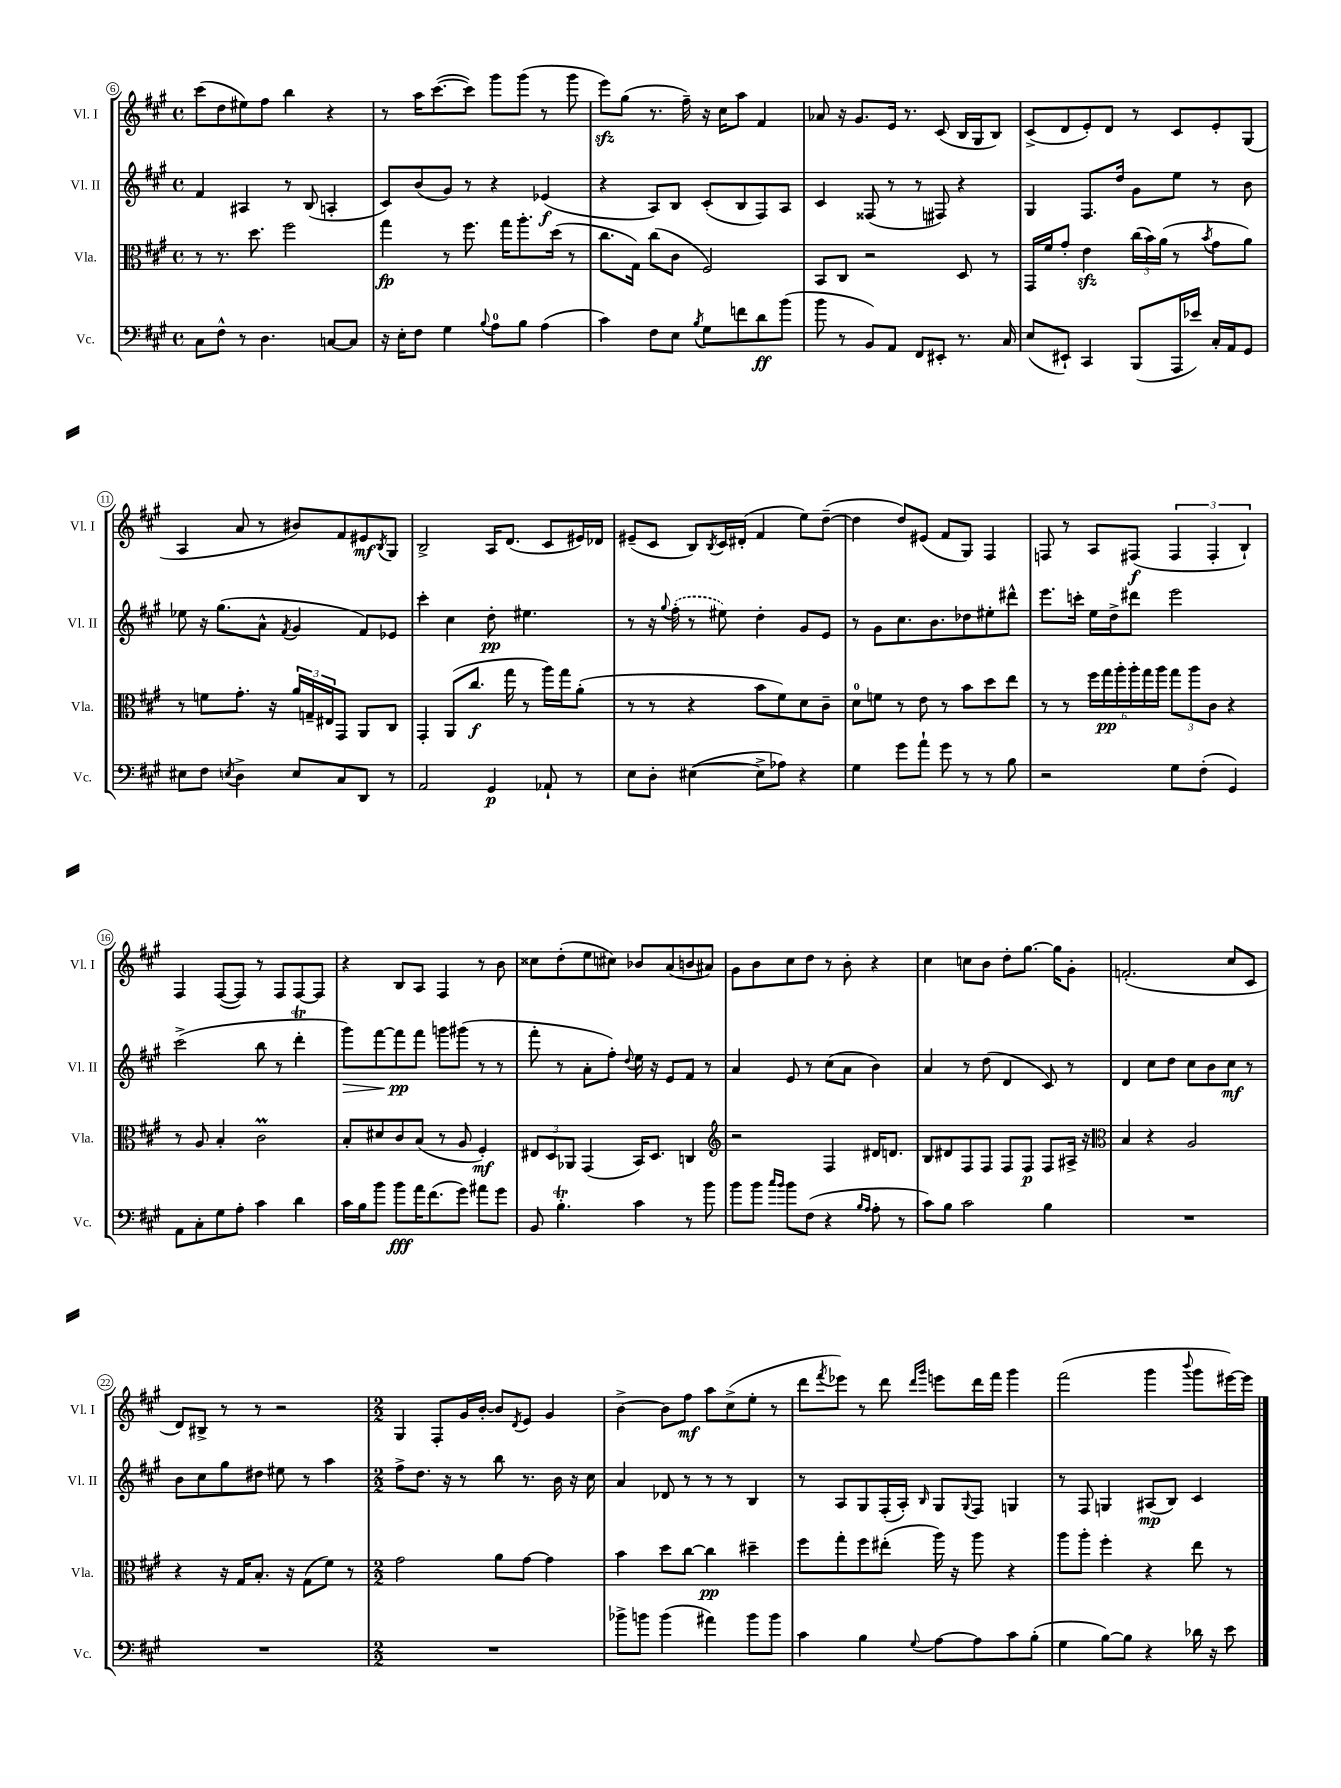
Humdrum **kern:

**kern	**kern	**kern	**kern
*staff4	*staff3	*staff2	*staff1
*clefF4	*clefC3	*clefG2	*clefG2
*k[f#c#g#]	*k[f#c#g#]	*k[f#c#g#]	*k[f#c#g#]
*M4/4	*M4/4	*M4/4	*M4/4
*met(c)	*met(c)	*met(c)	*met(c)
8C#	8r	4f#	(8ccc#
8F#^^	8.r	.	8dd
8r	.	4A#	8ee#)
.	8.dd	.	.
4.D	.	.	8ff#
.	2ff#	8r	4bb
.	.	(8B	.
[8C	.	4A'	4r
8C]	.	.	.
=	=	=	=
16r	4gg#	8c#)	8r
16E'	.	.	.
8F#	.	(8b	16aa
.	.	.	([8.ccc#
4G#	8r	8g#)	.
.	8.ff#	8r	8ccc#])
8qqB	.	.	.
8A	.	4r	8ggg#
.	16gg#	.	.
8B	8.aa'	.	(8ggg#
(4A	.	(4e-	8r
.	(16dd	.	.
.	8r	.	8ggg#
=	=	=	=
4c#)	8.cc#	4r	8eee)
.	.	.	(8gg#
.	16G#)	.	.
8F#	(8cc#	8A)	8.r
8E	8c#	8B	.
.	.	.	16ff#~)
8qB	.	.	.
8G#	2F#)	(8c#'	16r
.	.	.	16cc#
8f	.	8B	8aa
8d	.	8F#)	4f#
(8b	.	8A	.
=	=	=	=
8b	8BB	4c#	8a-
8r	8C#	.	16r
.	.	.	8.g#
8BB)	2r	(8F##	.
8AA	.	8r	16e
.	.	.	8.r
8FF#	.	8r	.
8EE#'	.	8F#)	(8c#
8.r	8D	4r	16B
.	.	.	16G#
.	8r	.	8B)
16C#	.	.	.
=	=	=	=
(8E	16GG#	4G#	(8c#^
.	16f#	.	.
8EE#`)	8g#'	.	8d
4CC#	4e	8.F#	8e')
.	.	.	8d
.	.	16dd	.
(8BBB	(24cc#	8g#	8r
.	24b)	.	.
.	(24a	.	.
16AAA	8r	8ee	8c#
16e-)	.	.	.
.	8qb	.	.
16C#'	8g#	8r	8e'
16AA	.	.	.
8GG#	8a)	8b	(8G#
=	=	=	=
8E#	8r	8ee-	4A
8F#	8f	16r	.
.	.	(8.gg#	.
8qE	.	.	.
4D^	8.g#'	.	8a
.	.	8a^^	8r
.	16r	.	.
.	.	8qf#	.
8E	24a	4g#	8b#)
.	24G~	.	.
.	24E#	.	.
8C#	8GG#	.	8f#
8DD	8AA	8f#)	8e#
.	.	.	8qB
8r	8C#	8e-	8G#
=	=	=	=
2AA	4GG#'	4ccc#'	2B^
.	(8AA	4cc#	.
.	8.cc#	.	.
4GG#	.	8dd'	16A
.	16gg#	.	(8.d
.	8r	4.ee#	.
8AA-`	16aa)	.	8c#
.	16gg#	.	.
8r	(8a'	.	16e#)
.	.	.	16d-
=	=	=	=
8E	8r	8r	(8e#~
8D'	8r	16r	8c#
.	.	8qqgg#	.
.	.	(16ff#'	.
([4E#	4r	8r	8B)
.	.	.	8qB
.	.	8ee#)	16c#
.	.	.	(16d#'
8E#^]	8b	4dd'	4f#
8A-)	8f#)	.	.
4r	8d	8g#	8ee)
.	8c#~	8e	([8dd~
=	=	=	=
4G#	8d	8r	4dd]
.	8f	8g#	.
8g#	8r	8.cc#	8dd)
8a`	8e	.	(8e#
.	.	8.b	.
8g#	8r	.	8f#
8r	8b	8dd-	8G#)
8r	8dd	8ee#'	4F#
8B	8ee	8ddd#^^	.
=	=	=	=
2r	8r	8.eee	8F
.	8r	.	8r
.	.	16ccc'	.
.	24ff#	16ee	8A
.	24gg#	.	.
.	.	16dd^	.
.	24aa'	.	.
.	24aa'	8ddd#	(8F#
.	24gg#	.	.
.	24aa	.	.
8G#	12gg#	2eee	6F#
.	12aa	.	.
(8F#'	.	.	.
.	12c#	.	6F#'
4GG#)	4r	.	.
.	.	.	6B`)
=	=	=	=
8AA	8r	(2ccc#^	4F#
8C#'	8A	.	.
8G#	4B'	.	([8F#
8A'	.	.	8F#])
4c#	2c#	8bb	8r
.	.	8r	8F#
4d	.	4ddd'	[8F#
.	.	.	8F#]
=	=	=	=
16c#	8B'	8ggg#)	4r
16B	.	.	.
8b	8d#	[8fff#	.
8b	8c#	8fff#]	8B
16a	(8B	8fff#	8A
(8.f#	.	.	.
.	8r	8ggg	4F#
8g#)	8A	(8ggg#	.
8a#	4F#')	8r	8r
8g#	.	8r	8b
=	=	=	=
8BB	12E#	8fff#'	8cc##
.	12D	.	.
4.B'	.	8r	(8dd'
.	12AA-	.	.
.	(4GG#	8a'	8ee
.	.	8ff#')	8cc#)
.	.	8qqdd	.
4c#	16BB)	16ee	8b-
.	8.D	16r	.
.	.	8e	(8a
8r	4C	8f#	8b
8b	.	8r	8a#)
=	=	=	=
*	*clefG2	*	*
8b	2r	4a	8g#
8b	.	.	8b
16qqcc#	.	.	.
16qqb	.	.	.
8b	.	8e	8cc#
(8F#	.	8r	8dd
4r	4F#	(8cc#	8r
.	.	8a	8b'
16qqB	.	.	.
16qqA	.	.	.
8A'	16d#	4b)	4r
.	8.d	.	.
8r	.	.	.
=	=	=	=
8c#)	8B	4a	4cc#
8B	8d#	.	.
2c#	8F#	8r	8cc
.	8F#	(8dd	8b
.	8F#	4d	8dd'
.	8F#	.	[8.gg#
4B	8F#	8c#)	.
.	.	.	16gg#]
.	16A#^	8r	8g#'
.	16r	.	.
=	=	=	=
*	*clefC3	*	*
1r	4B	4d	(2.f'
.	4r	8cc#	.
.	.	8dd	.
.	2A	8cc#	.
.	.	8b	.
.	.	8cc#	8cc#
.	.	8r	8c#
=	=	=	=
1r	4r	8b	8d)
.	.	8cc#	8B#^
.	16r	8gg#	8r
.	16G#	.	.
.	8.B'	8dd#	8r
.	.	8ee#	2r
.	16r	.	.
.	(8G#	8r	.
.	8f#)	4aa	.
.	8r	.	.
=	=	=	=
*M2/2	*M2/2	*M2/2	*M2/2
1r	2g#	8ff#^	4G#
.	.	8.dd	.
.	.	.	8F#'
.	.	16r	.
.	.	8r	16g#
.	.	.	[16b'
.	8a	8bb	8b]
.	.	.	8qd
.	[8g#	8.r	8e
.	4g#]	.	4g#
.	.	16b	.
.	.	16r	.
.	.	16cc#	.
=	=	=	=
8b-^	4b	4a	[4b^
8b	.	.	.
(4b	8dd	8d-	8b]
.	[8cc#	8r	8ff#
4a#)	4cc#]	8r	8aa
.	.	8r	(8cc#^
8b	4dd#~	4B	8ee'
8b	.	.	8r
=	=	=	=
4c#	8ff#	8r	8ddd
.	.	.	8qfff#
.	8gg#'	8A	8eee-)
4B	8ff#	8G#	8r
.	(8ee#'	(16F#'	8ddd
.	.	16A')	.
.	.	.	16qqddd
8qqG#	.	16qqB	16qqggg#
[8A	16aa)	8G#	8eee
.	16r	.	.
.	.	8qqG#	.
8A]	8aa	8F#	16ddd
.	.	.	16fff#
8c#	4r	4G	4ggg#
(8B'	.	.	.
=	=	=	=
4G#	8aa	8r	(2fff#
.	8aa'	8F#	.
[8B)	4ff#'	4G	.
8B]	.	.	.
4r	4r	(8A#	4ggg#
.	.	8B)	.
.	.	.	8qqbbb
16d-	8ee	4c#	8ggg#
16r	.	.	.
8e	8r	.	[16eee#)
.	.	.	16eee#]
==	==	==	==
*-	*-	*-	*-
